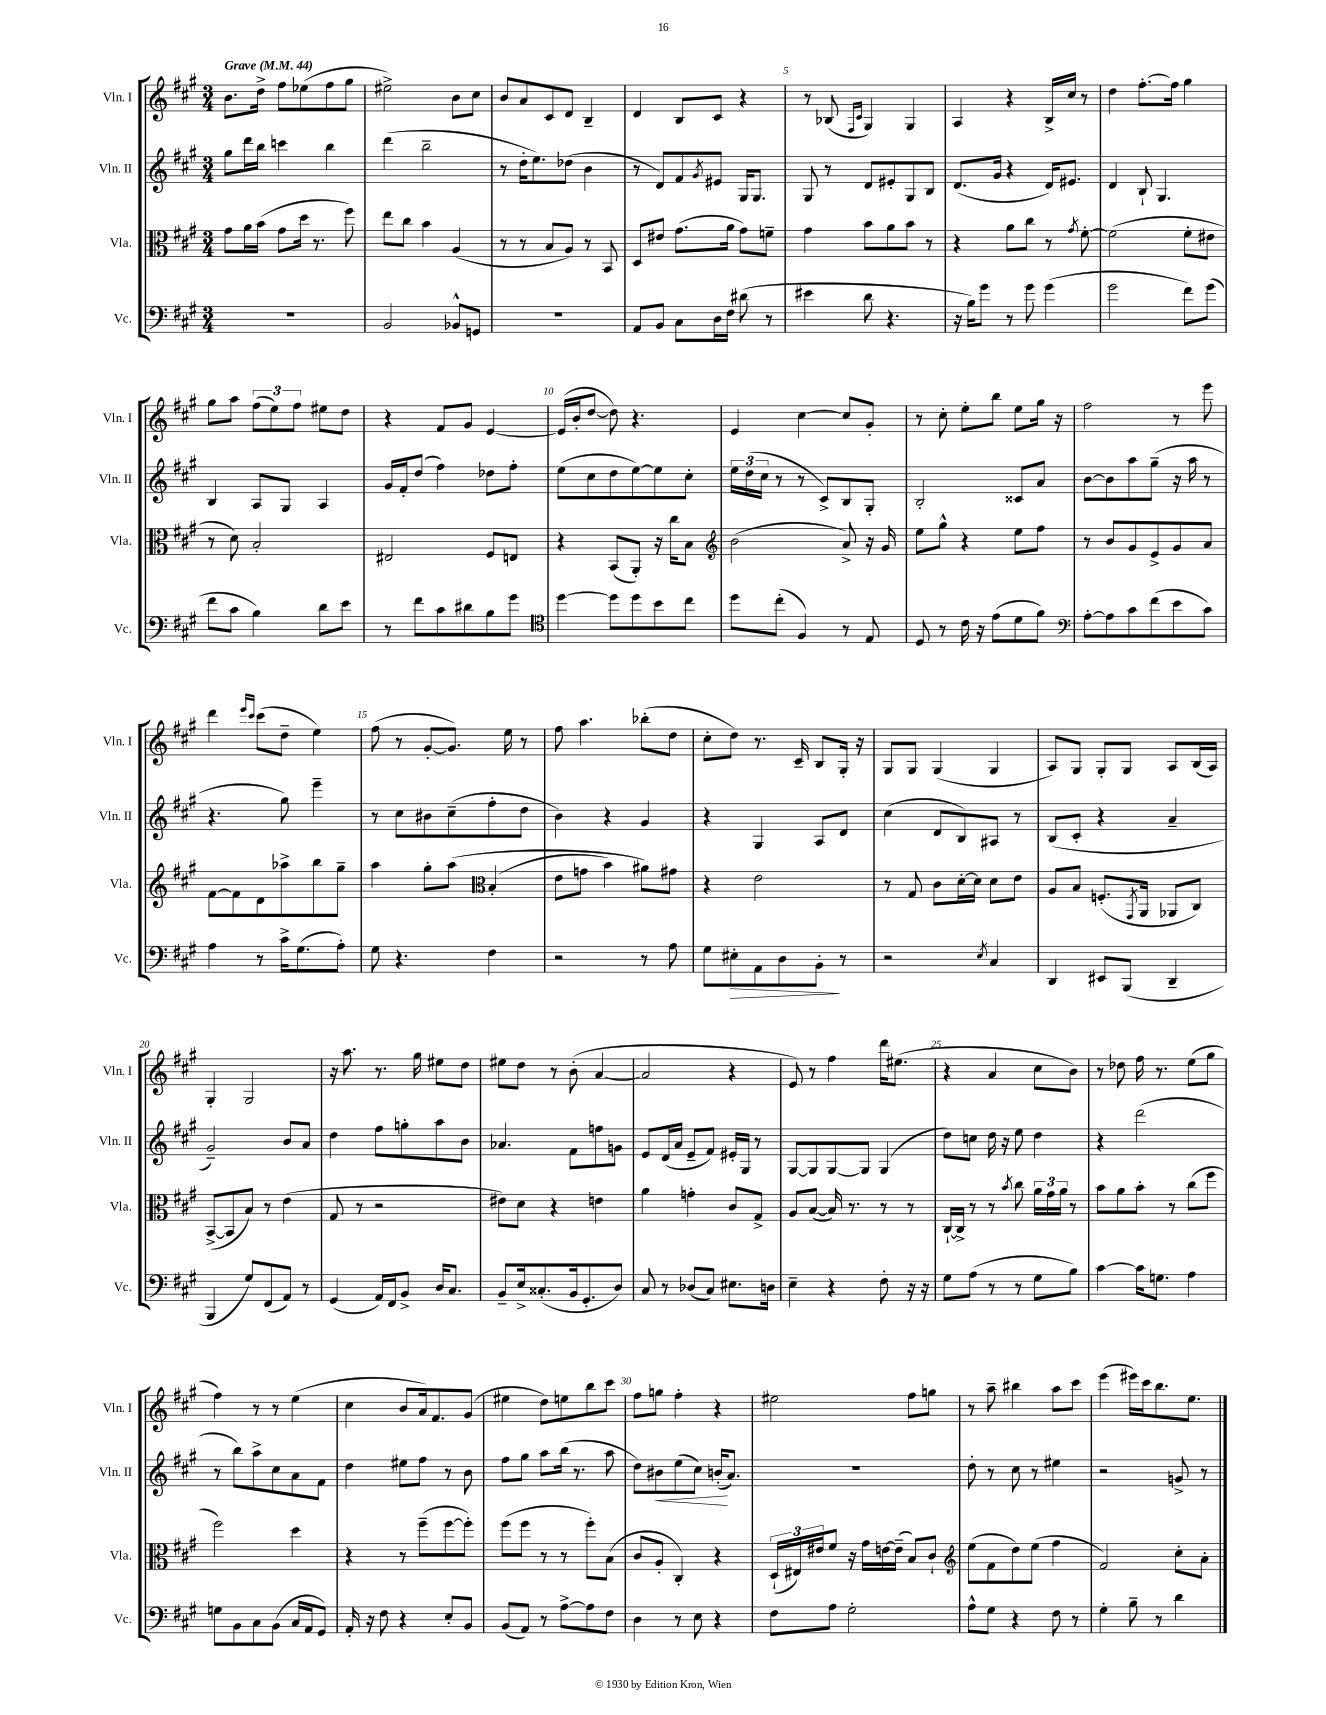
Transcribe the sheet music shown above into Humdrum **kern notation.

**kern	**kern	**kern	**kern
*staff4	*staff3	*staff2	*staff1
*clefF4	*clefC3	*clefG2	*clefG2
*k[f#c#g#]	*k[f#c#g#]	*k[f#c#g#]	*k[f#c#g#]
*M3/4	*M3/4	*M3/4	*M3/4
*MM44	*MM44	*MM44	*MM44
2.r	8g#	8gg#	8.b
.	16a	16ddd	.
.	(16b	16bb	16dd^
.	8g#	4ccc	8ff#
.	16dd	.	(8ee-
.	8.r	.	.
.	.	4bb	8ff#
.	8ff#)	.	8gg#
=	=	=	=
2BB	8ee	(4ddd	2ee#^)
.	8cc#	.	.
.	4b	2bb~	.
8BB-^^	(4A	.	8b
8GG	.	.	8cc#
=	=	=	=
2.r	8r	8r	8b
.	8r	16dd'	8a
.	.	8.ee)	.
.	8B	.	8c#
.	8A)	(8dd-	8d
.	8r	4b	4B~
.	8BB	.	.
=	=	=	=
8AA	8D	8r	4d
8BB	8e#	8d)	.
8C#	(8.g#	8f#	8B
.	.	8qg#	.
16D	.	8e#	8c#
16F#	16a	.	.
(8d#	8g#)	16G#	4r
.	.	8.G#	.
8r	8f~	.	.
=	=	=	=
4e#	4g#	8G#	8r
.	.	8r	(8B-
.	.	.	16qqF#
.	.	.	16qqc#
8d	8b	8d	4G#)
4.r	8a	8e#'	.
.	8b	8G#	4G#
.	8r	8B	.
=	=	=	=
16r	4r	(8.d	4A
16B)	.	.	.
8g#	.	.	.
.	.	16g#	.
8r	8a	4r	4r
8g#	8cc#	.	.
(4g#	8r	16d)	16B^
.	.	8.e#	16cc#
.	8qg#	.	.
.	[8f#'	.	8r
=	=	=	=
2g#	(2f#]	4d	4dd
.	.	8B`	[8.ff#'
.	.	4.G#	.
.	.	.	16ff#]
8f#)	8f#'	.	4gg#
(8g#	8e#	.	.
=	=	=	=
8f#	8r	4B	8gg#
8c#	8d)	.	8aa
4B)	2B'	8A	(12ff#
.	.	.	12ee)
.	.	8G#	.
.	.	.	12ff#
8d	.	4A	8ee#
8e	.	.	8dd
=	=	=	=
8r	2E#	16g#	4r
.	.	16f#'	.
8f#	.	(8dd	.
8c#	.	4ff#)	8f#
8d#	.	.	8g#
8B	8F#	8dd-	[4e
8g#	8E	8ff#'	.
=	=	=	=
*clefC4	*	*	*
[4dd	4r	(8ee	(16e]
.	.	.	16b'
.	.	8cc#	[8dd
8dd]	(8BB	8dd	8dd])
8dd	8AA')	[8ee)	4.r
8b	16r	8ee]	.
.	16cc#	.	.
8cc#	8B	8cc#'	.
=	=	=	=
*	*clefG2	*	*
8dd	(2b	24ee	4e
.	.	(24dd	.
.	.	24cc#	.
(8cc#'	.	8r	.
4F#)	.	8r	[4cc#
.	.	8c#^)	.
8r	8a^)	8B	8cc#]
8E	16r	8G#'	8g#'
.	16g#	.	.
=	=	=	=
8D	8ee	2B'	8r
8r	8gg#^^	.	8cc#'
16c#	4r	.	8ee'
16r	.	.	.
(8e	.	.	8bb
8d	8ee	8c##	8ee
8f#)	8ff#	8a	16gg#
.	.	.	16r
=	=	=	=
*clefF4	*	*	*
[8A'	8r	[8b	2ff#
8A]	8b	8b]	.
8c#	8g#	8aa	.
(8f#	8e^	(8gg#~	.
8e	8g#	16r	8r
.	.	16aa	.
8c#)	8a	8r	8eee
=	=	=	=
4A	[8f#	4.r	4ddd
.	8f#]	.	.
.	.	.	16qqeee
.	.	.	16qqccc#
8r	8d	.	(8ccc#
16c#^	8aa-^	8gg#)	8dd~
(8.G#	.	.	.
.	8bb	4eee~	4ee)
8A')	8gg#~	.	.
=	=	=	=
8G#	4aa	8r	(8ff#
4.r	.	8cc#	8r
.	8gg#'	8b#	[8g#'
.	&(8aa	(8cc#~	8.g#])
*	*clefC3	*	*
4F#	(4B'	8ff#'	.
.	.	.	16ee
.	.	8dd	8r
=	=	=	=
2r	8e	4b)	8ff#
.	8g	.	4.aa
.	4b)	4r	.
8r	8a#&)	4g#	(8bb-'
8A	8g#	.	8dd
=	=	=	=
8G#	4r	4r	8cc#'
8E#'	.	.	8dd)
8AA	2e	4G#	8.r
8D	.	.	.
.	.	.	16c#~
8BB'	.	8A	8B
8r	.	8d	16G#'
.	.	.	16r
=	=	=	=
2r	8r	(4cc#	8G#
.	8G#	.	8G#
.	8c#	8d	(4G#
.	[16d'	8B)	.
.	16d]	.	.
8qE	.	.	.
4C#	8d	8A#	4G#
.	8e	8r	.
=	=	=	=
4DD	8A	(8B	8A)
.	8B	8c#'	8G#
8EE#	(8.F'	4r	8G#'
(8BBB	.	.	8G#
.	8qGG#	.	.
.	16AA	.	.
4DD~	8AA-	4a~	8A
.	8C#)	.	(16B
.	.	.	16A)
=	=	=	=
4BBB	([8BB^	2g#~)	4G#'
.	8BB]	.	.
8G#)	8B)	.	2G#
(8FF#	8r	.	.
8AA)	(4e	8b	.
8r	.	8a	.
=	=	=	=
(4GG#	8G#	4dd	16r
.	.	.	8.aa
.	8r	.	.
16AA)	2r	8ff#	8.r
16FF#	.	.	.
8BB^	.	8gg'	.
.	.	.	16gg#
16D	.	8aa	8ee#
8.C#	.	.	.
.	.	8b	8dd
=	=	=	=
8BB~	8e#)	4.a-	8ee#
16E^	8d	.	8dd
(8.C##'	.	.	.
.	4r	.	8r
16BB	.	8f#	(8b'
8.GG#'	.	.	.
.	4e	8ff	[4a
8D)	.	8g	.
=	=	=	=
8C#	4a	8e	2a]
8r	.	(16d	.
.	.	16a	.
(8D-	4g'	8e~	.
8C#)	.	8f#)	.
8.E#	8c#	16e#'	4r
.	.	16G#	.
.	8G#^	8r	.
16D	.	.	.
=	=	=	=
4E~	8A	[8G#	8e)
.	([8B	8G#]	8r
4r	16B])	[8G#	4ff#
.	8.r	.	.
.	.	8G#]	.
8F#'	8r	(4G#	16ddd
.	.	.	(8.ee#
16r	8r	.	.
16r	.	.	.
=	=	=	=
8G#	[16C#`	8dd)	4r
.	16C#^]	.	.
(8A	8r	8cc	.
8r	8r	16dd	4a
.	.	16r	.
.	8qb	.	.
8r	8cc#	8ee	.
8G#	24a	4dd	8cc#
.	24g#	.	.
.	24a	.	.
8B)	8r	.	8b)
=	=	=	=
[4c#	8b	4r	8r
.	8a	.	8dd-
16c#]	8b'	(2ddd	16ff#
8.G	.	.	8.r
.	8r	.	.
4A	(8cc#	.	(8ee
.	8ff#	.	8gg#
=	=	=	=
8G	2ff#)	8r	4ff#)
8BB	.	8bb)	.
8C#	.	8aa^	8r
(8BB	.	8cc#	8r
16C#	4dd	8a	(4ee
16AA	.	.	.
8GG#)	.	8f#	.
=	=	=	=
16AA'	4r	4dd	4cc#
16r	.	.	.
8F#	.	.	.
4r	8r	8ee#	8b
.	(8ff#~	8ff#	16a)
.	.	.	8.f#
8E'	[8ff#	8r	.
8BB	8ff#'])	8b	(8g#
=	=	=	=
(8BB	(8ff#	8ff#	4ee#
8AA)	8ff#	8gg#	.
8r	8r	8aa	8dd)
[8A^	8r	(16bb	8ee
.	.	8.r	.
8A]	8ff#')	.	8bb
8F#	(8B	8aa	8ccc#
=	=	=	=
4D	8c#	8dd)	8ff#
.	8A'	8b#	8gg
8r	4C#')	(8ee	4ff#'
8E	.	8cc#)	.
4r	4r	(16b'	4r
.	.	8.a)	.
=	=	=	=
8F#	(24D`	2.r	2ee#
.	24E#)	.	.
.	24e#	.	.
8A	8f#	.	.
2G#'	16r	.	.
.	16g#	.	.
.	[16e	.	.
.	(16e~]	.	.
.	8B)	.	8ff#
.	8c#`	.	8gg
=	=	=	=
*	*clefG2	*	*
8A^^	(8ee	8dd'	8r
8G#	8f#	8r	8aa~
4r	8dd)	8cc#	4bb#
.	(8ee	8r	.
8F#	4ff#	4ee#	8aa
8r	.	.	8ccc#
=	=	=	=
4G#'	2f#)	2r	(4eee
8B~	.	.	16eee#)
.	.	.	16ccc#
8r	.	.	8.bb
4d	8cc#'	8g^	.
.	.	.	8.ee
.	8a'	8r	.
==	==	==	==
*-	*-	*-	*-
